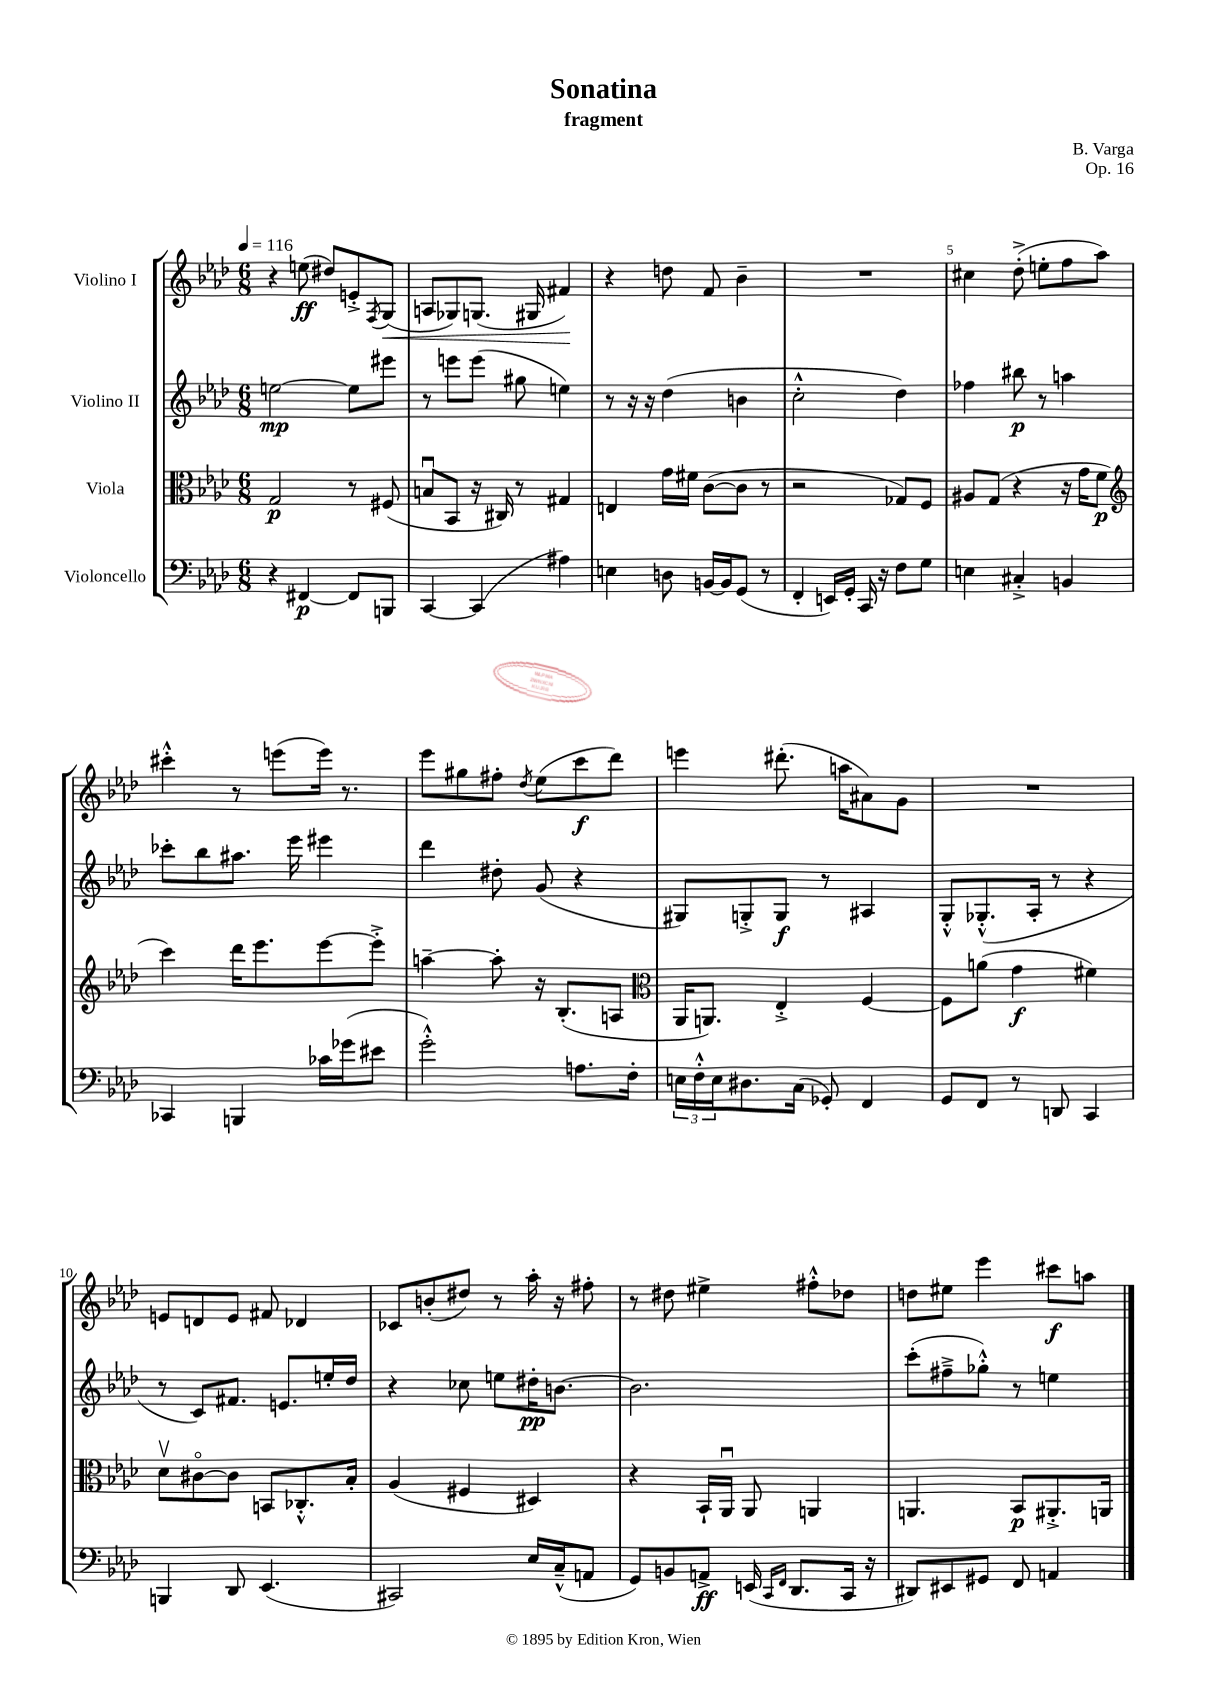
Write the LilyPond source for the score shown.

\header { title = "Sonatina" composer = "B. Varga" subtitle = "fragment" opus = "Op. 16" }
<<
\new StaffGroup <<
\new Staff = "s0" \with { instrumentName = "Violino I" } {
    \clef treble \key aes \major \numericTimeSignature \time 6/8 \tempo 4 = 116
    r4 e''8\ff( dis''8) e'8-.-> \acciaccatura { f8 } g8\<( |
    a8 ges8) g8.( gis16 fis'4\!) |
    r4 d''8 f'8 bes'4-- |
    R2. |
    cis''4 des''8-.->( e''8-. f''8 aes''8) |
    cis'''4-.-^ r8 e'''8( e'''16) r8. |
    ees'''8 gis''8 fis''8-. \acciaccatura { des''8 } ees''8( c'''8\f des'''8) |
    e'''4 dis'''8.-.( a''16 ais'8) g'8 |
    R2. |
    e'8 d'8 e'8 fis'8 des'4 |
    ces'8 b'8-.( dis''8) r8 aes''16-. r16 fis''8-. |
    r8 dis''8 eis''4-> fis''8-.-^ des''8 |
    d''8 eis''8 ees'''4 cis'''8\f a''8 \bar "|." |
}
\new Staff = "s1" \with { instrumentName = "Violino II" } {
    \clef treble \key aes \major \numericTimeSignature \time 6/8
    e''2~\mp e''8 eis'''8 |
    r8 e'''8 e'''8( gis''8 e''4) |
    r8 r16 r16 des''4( b'4 |
    c''2-.-^ des''4) |
    fes''4 bis''8\p r8 a''4 |
    ces'''8-. bes''8 ais''8. ees'''16 eis'''4 |
    des'''4 dis''8-. g'8( r4 |
    gis8) g8-.-> g8\f r8 ais4 |
    g8-.-^ ges8.-.-^( aes16-. r8 r4 |
    r8 c'8) fis'8. e'8. e''16-. des''16 |
    r4 ces''8 e''8 dis''16-.\pp b'8.~ |
    b'2. |
    c'''8-.( fis''8---> ges''8-.-^) r8 e''4 \bar "|." |
}
\new Staff = "s2" \with { instrumentName = "Viola" } {
    \clef alto \key aes \major \numericTimeSignature \time 6/8
    g2\p r8 fis8( |
    b8\downbow bes,8 r16 cis16) r8 gis4 |
    e4 g'16 fis'16 c'8~( c'8 r8 |
    r2 ges8) f8 |
    ais8 g8( r4 r16 g'16 f'8\p |
    \clef treble c'''4) des'''16 ees'''8. ees'''8~ ees'''8-.-> |
    a''4~-- a''8-. r16 bes8.-.( a8 |
    \clef alto aes,16 a,8.) ees4-.-> f4~ |
    f8 a'8( g'4\f fis'4) |
    des'8\upbow cis'8~\flageolet cis'8 b,8 ces8.-.-^ bes16-. |
    aes4( fis4 dis4) |
    r4 bes,16-! aes,16\downbow aes,8 a,4 |
    a,4. bes,8\p ais,8.-.-> a,16 \bar "|." |
}
\new Staff = "s3" \with { instrumentName = "Violoncello" } {
    \clef bass \key aes \major \numericTimeSignature \time 6/8
    r4 fis,4~\p fis,8 b,,8 |
    c,4~ c,4( ais4) |
    e4 d8 b,16~ b,16 g,8( r8 |
    f,4-. e,16) g,16-. c,16 r16 f8 g8 |
    e4 cis4-.-> b,4 |
    ces,4 b,,4 ces'16 ges'16( eis'8 |
    g'2-.-^) a8. f16-. |
    \tuplet 3/2 { e16 f16-.-^ e16 } dis8. c16( ges,8-.) f,4 |
    g,8 f,8 r8 d,8 c,4 |
    b,,4 des,8 ees,4.( |
    cis,2) ees16 c16---^( a,8 |
    g,8) b,8 a,8->\ff e,16( \grace { c,16 f,16 } des,8. c,16 r16 |
    dis,8) eis,8 gis,8 f,8 a,4 \bar "|." |
}
>>
>>
\layout { \context { \Score \override BarNumber.break-visibility = ##(#f #t #t) barNumberVisibility = #(every-nth-bar-number-visible 5) } }
